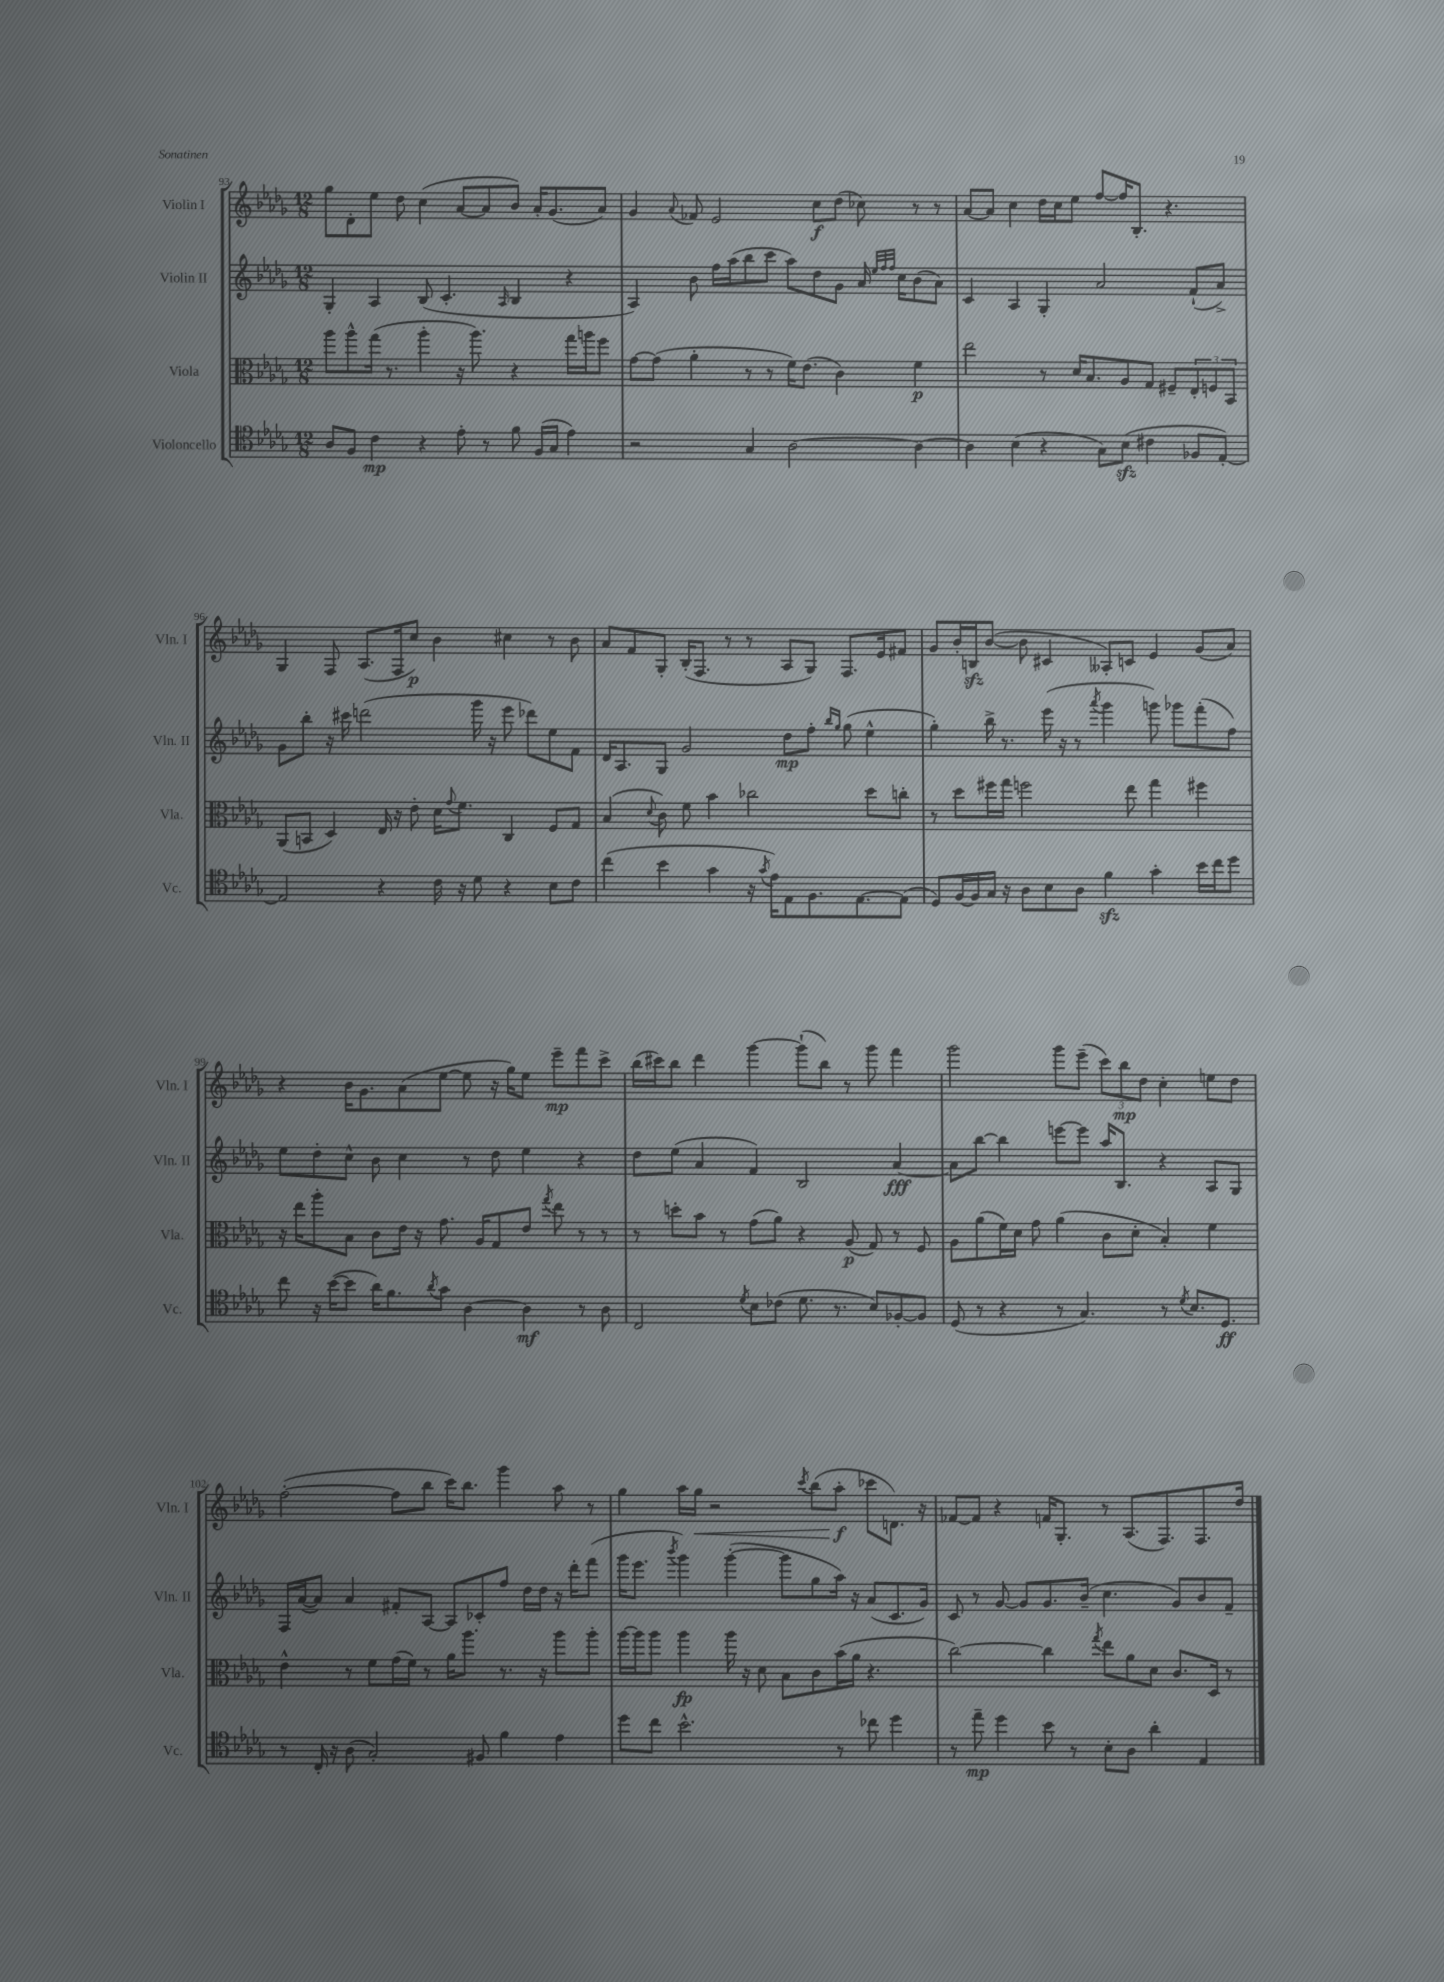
<<
\new StaffGroup <<
\new Staff = "s0" \with { instrumentName = "Violin I" shortInstrumentName = "Vln. I" } {
    \clef treble \key des \major \numericTimeSignature \time 12/8
    ges''8 des'8-. ees''8 des''8 c''4( aes'8~ aes'8 bes'8) aes'16-. ges'8.( aes'8) |
    ges'4 \appoggiatura { aes'8 } fes'8 ees'2 c''8\f des''8( ces''8) r8 r8 |
    aes'8~ aes'8 c''4 des''16 c''16 ees''8 f''8~ f''16 bes8.-. r4. |
    ges4 f8 aes8.( f16 c''8\p) bes'4 cis''4 r8 bes'8 |
    aes'8 f'8 ges8-. bes16-.( f8. r8 r8 aes8 ges8) f8. ees'16 fis'8 |
    ges'8 bes'16-. b16\sfz bes'8~( bes'8 cis'4 aeses8-.) c'8 ees'4 ges'8( aes'8) |
    r4 bes'16 ges'8. aes'8( ees''8~ ees''8 r16 ges''16) ees''8 ees'''8--\mp f'''8 c'''8-> |
    bes''16( cis'''16) bes''8 des'''4 ges'''4~ ges'''8-!( bes''8) r8 ges'''8 f'''4 |
    ges'''2 ges'''8 ees'''8--( \tuplet 3/2 { c'''8) bes''8\mp des''8 } c''4-. e''8 des''8 |
    f''2~-.( f''8 bes''8 c'''16) bes''8. ges'''4 aes''8 r8 |
    ges''4 aes''16 ges''16\< r2 \acciaccatura { c'''8 } bes''8( aes''8-.\f\! ces'''8 d'8.) r16 |
    fes'8~ fes'8 r4 f'16 ges8.-. r8 aes8.( f8.) f8. des''16 \bar "|." |
}
\new Staff = "s1" \with { instrumentName = "Violin II" shortInstrumentName = "Vln. II" } {
    \clef treble \key des \major \numericTimeSignature \time 12/8
    ges4-. aes4 bes8( c'4.-. \grace { aes16 } bes4 r4 |
    aes4) bes'8 f''16 aes''16( bes''8 c'''8 aes''8) des''8 ges'8 aes'16 \grace { ees''32 f''32 f''32 } c''16 bes'8( aes'8) |
    c'4 aes4 ges4-. aes'2 f'8-!( aes'8->) |
    ges'8 bes''8-. r16 cis'''16 d'''2( ges'''16 r16 ees'''8 des'''8) ees''8 f'8 |
    des'16 aes8. ges8 ges'2 des''8\mp f''8-. \grace { bes''16 ges''16 } ges''8( ees''4-^ |
    ges''4-.) bes''16-> r8. ees'''16( r16 r8 \acciaccatura { aes'''8 } ges'''4 g'''8) ges'''8 f'''8-.( f''8) |
    ees''8 des''8-. c''8-^ bes'8 c''4 r8 des''8 ees''4 r4 |
    des''8 ees''8( aes'4 f'4) bes2 aes'4~\fff |
    aes'8 bes''8~ bes''4 e'''8~ e'''8 aes''16 bes8. r4 aes8 ges8 |
    f16 aes'16~( aes'8) aes'4 fis'8-. aes8~ aes8 ces'8-. f''8 des''16 des''16 r16 des'''16-. f'''8( |
    ges'''16 ees'''8. \acciaccatura { bes'''8 } ges'''4) ges'''4~-.( ges'''8 ges''8 aes''16) r16 aes'8( c'8. ges'16) |
    c'8 r8 ges'8~ ges'8 ges'8. bes'16--( c''4. ges'8) bes'8 f'8-- \bar "|." |
}
\new Staff = "s2" \with { instrumentName = "Viola" shortInstrumentName = "Vla." } {
    \clef alto \key des \major \numericTimeSignature \time 12/8
    aes''8 aes''8-^ ges''16( r8. aes''4-. r16 aes''8.) r4 ges''16 a''16 f''8 |
    ges'8~ ges'8( aes'4-. r8 r8 f'16) ees'8.( c'4) f'4\p |
    ees''2 r8 des'16 bes8. aes8 ges8 fis8-- \tuplet 3/2 { ees8-. f8 bes,8 } |
    aes,8( b,8 des4) ees16 r16 ees'8-. des'16 \appoggiatura { ges'8 } f'8. c4 f8 ges8 |
    bes4( \appoggiatura { des'8 } c'8) f'8 bes'4 ces''2 des''8 c''8-. |
    r8 des''8 fis''16 ges''16 f''2 ees''8 ges''4 fis''4 |
    r16 ees''16 aes''8-. bes8 c'8 ees'16 r16 ges'8. aes16 ges8 ees'8 \acciaccatura { ges''8 } ees''8 r8 r8 |
    r8 d''8-. bes'8 r8 ges'8( aes'8) r4 aes8\p( ges8) r8 f8 |
    aes8 aes'8( f'16) des'16 ges'8 aes'4( c'8 des'8-. bes4-.) f'4 |
    ees'4-^ r8 f'8 ges'16( f'16) r8 aes'16 aes''8. r8. r16 aes''8 aes''8-. |
    aes''16~ aes''16 aes''8 aes''4\fp aes''16 r16 des'8 bes8 c'8 bes'16( aes'16 r4. |
    c''2~) c''4 \acciaccatura { ges''8 } ees''8 aes'8 des'8 c'8. des16 r8 \bar "|." |
}
\new Staff = "s3" \with { instrumentName = "Violoncello" shortInstrumentName = "Vc." } {
    \clef tenor \key des \major \numericTimeSignature \time 12/8
    aes8 f8 c'4\mp r4 ees'8-. r8 f'8 f16( ges16 ees'4) |
    r2 ges4 aes2~ aes4~ |
    aes4 bes4( r4 ges8) bes8\sfz( cis'4 fes8 ees8~-.) |
    ees2 r4 c'16 r16 des'8 r4 bes8 c'8 |
    c''4( bes'4 ges'4 r16 \acciaccatura { ges'8 } ees'16) ees8 f8. ees8.~ ees8( |
    des8) f16~ f16 ges16 r16 aes8 bes8 aes8 f'4\sfz ges'4-. bes'16 c''16 des''8 |
    c''8 r16 bes'16~( bes'8 aes'16) f'8. \acciaccatura { aes'8 } ges'8 aes4~ aes4\mf r8 aes8 |
    c2 \acciaccatura { des'8 } bes8 ces'8( des'8. r8. bes8) fes8~-. fes8 |
    des8( r8 r4 r8 ges4.) r8 \acciaccatura { des'8 } bes8. des8.\ff |
    r8 c16-. r16 aes8( ges2-.) fis8 f'4 ees'4 |
    des''8 c''8 bes'2.-^ r8 ces''8 des''4 |
    r8 ees''8--\mp des''4 bes'8 r8 bes8-. aes8 aes'4-. ees4 \bar "|." |
}
>>
>>
\layout { \context { \Score currentBarNumber = #93 } }
